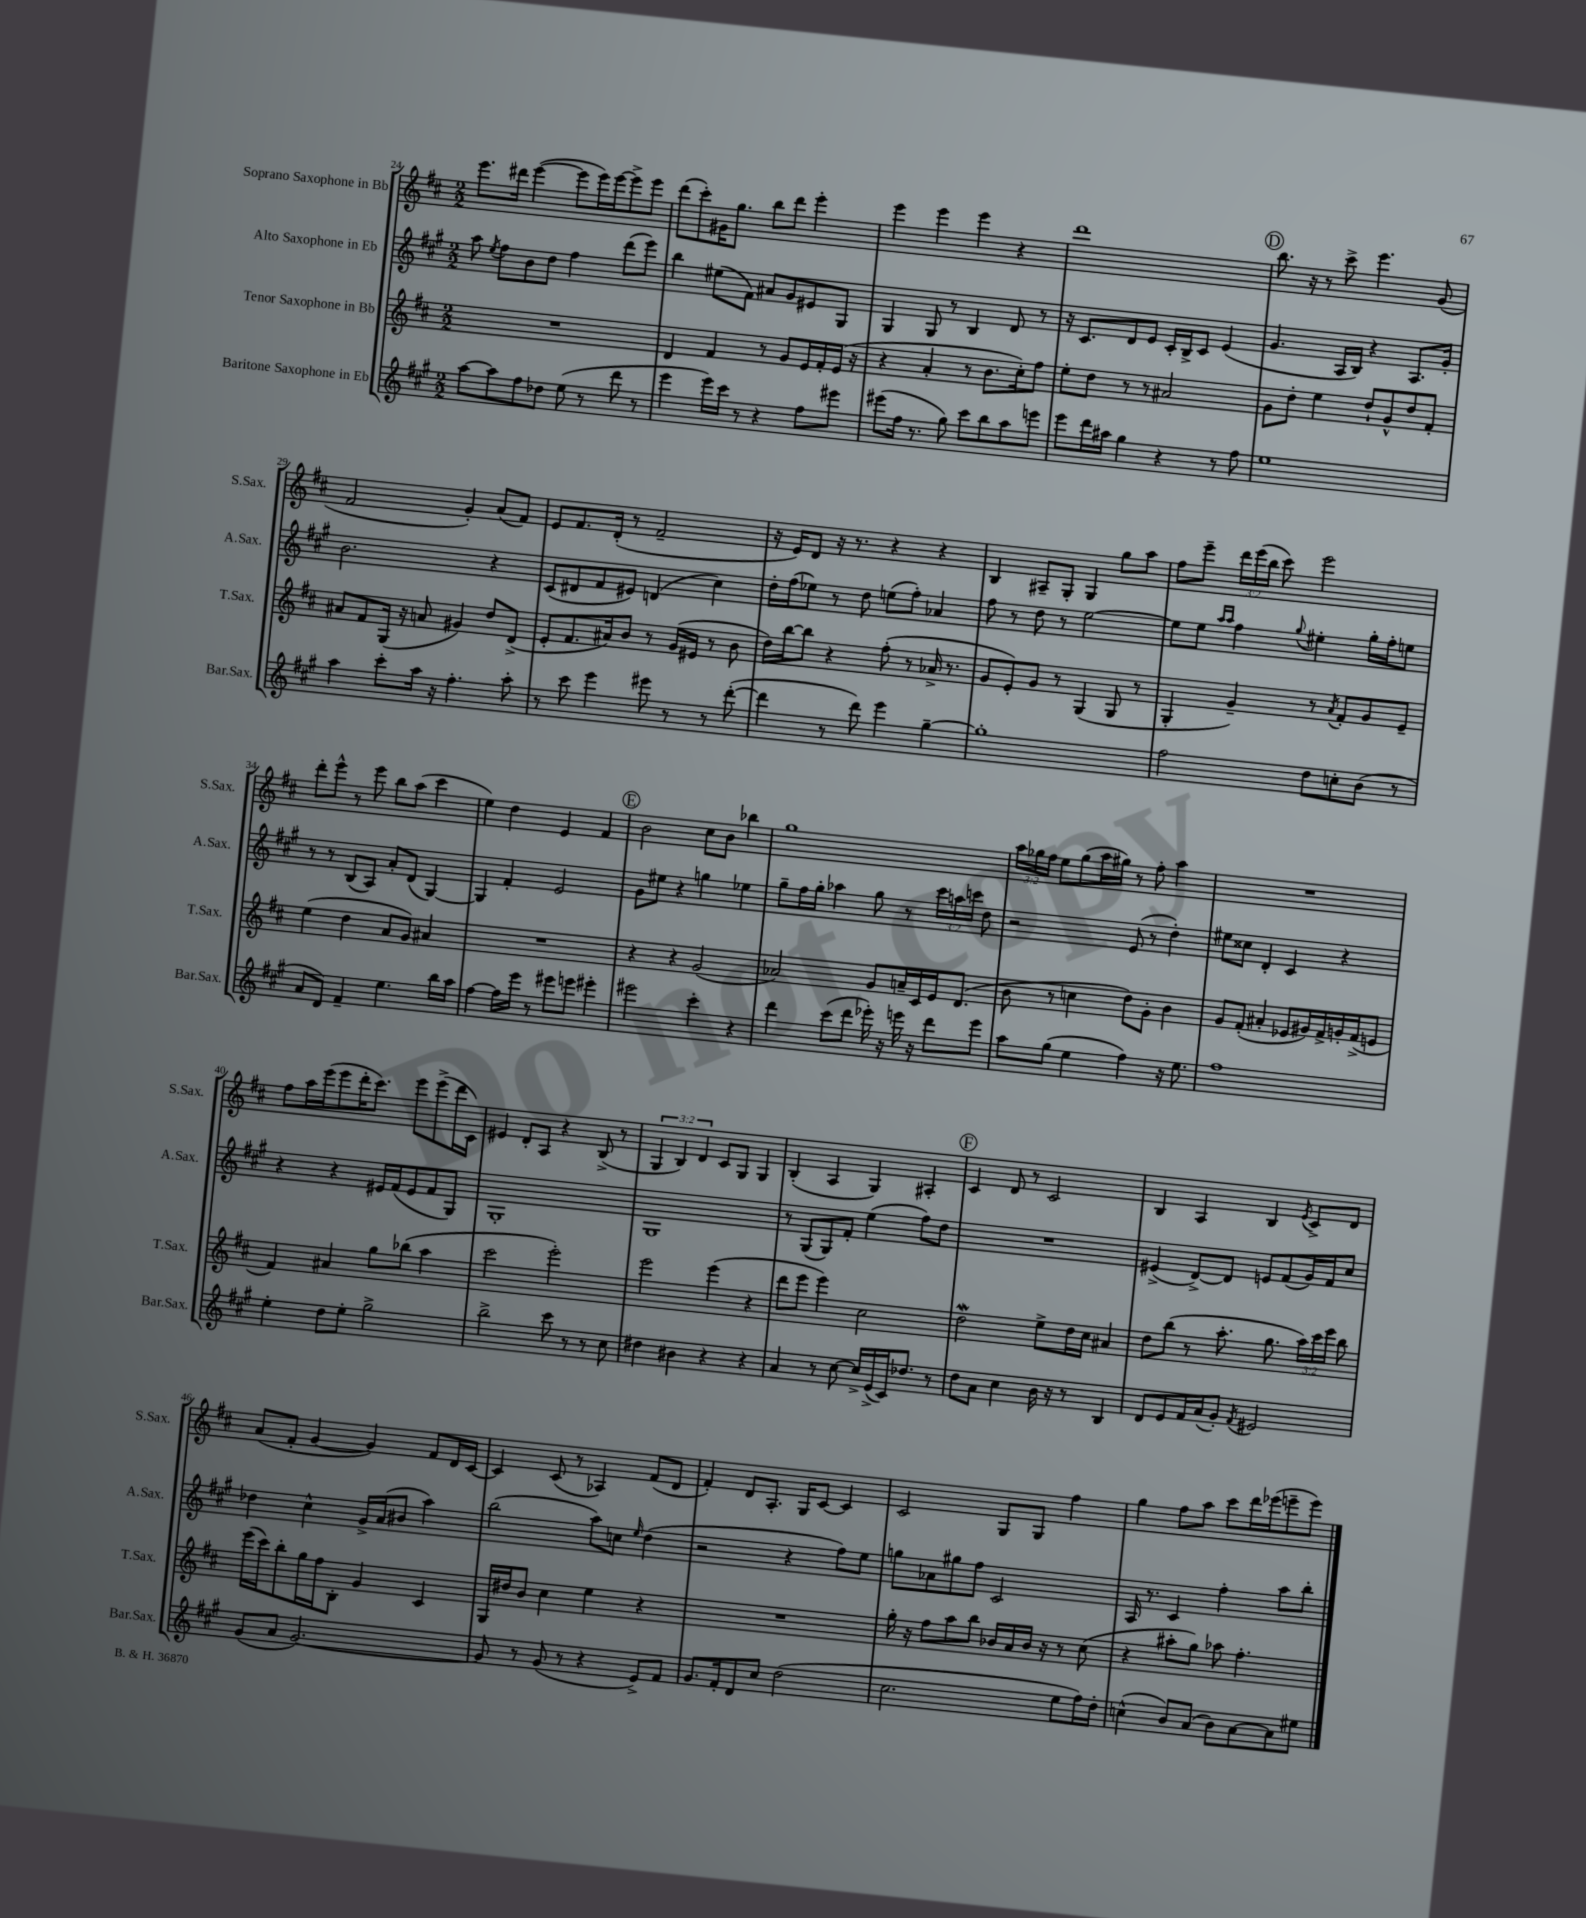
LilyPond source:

<<
\new StaffGroup <<
\new Staff = "s0" \with { instrumentName = "Soprano Saxophone in Bb" shortInstrumentName = "S.Sax." } {
    \clef treble \key d \major \numericTimeSignature \time 2/2 \override Staff.TupletNumber.text = #tuplet-number::calc-fraction-text
    \autoBeamOff e'''8.[ dis'''16] e'''4~( e'''8[ e'''16) e'''16~ e'''8-> e'''8] |
    d'''8[( cis'''8-.) gis'16 g''8.] b''8[ d'''8] e'''4-. |
    e'''4 e'''4 e'''4 r4 |
    d'''1 |
    \mark \markup { \circle "D" } b''8. r16 r8 cis'''8-> e'''4. g'8( |
    fis'2 g'4-.) a'8[( fis'8]) |
    e'8[ fis'8. d'16]-.( r8 fis'2-- |
    r16 e'16[) d'8] r16 r8. r4 r4 |
    b4 ais8[-- g8]-. g4 g''8[ a''8] |
    fis''8[ e'''8]-- \tuplet 3/2 { d'''16[ e'''16( b''16] } cis'''8) e'''2 |
    d'''8[-. e'''8]-^ r8 e'''8 b''8[ a''8]( cis'''4 |
    e''4) d''4 e'4 fis'4 |
    \mark \markup { \circle "E" } b'2 cis''8[ b'8] bes''4 |
    g''1 |
    \tuplet 3/2 { a''16[ ges''16 fis''16] } e''8[ ges''8( a''16 gis''16]) r8 fis''8-. a''4 |
    R1 |
    fis''8[ a''16 e'''16( e'''8 d'''16-. cis'''8.]) e'''8[ e'''8->( d'''16 cis'16]) |
    eis'4 d'8[-. a8] r4 b8->( r8 |
    \tuplet 3/2 { g4 b4) d'4 } cis'8[ g8] g4 |
    b4-.( a4 g4) ais4-. |
    \mark \markup { \circle "F" } cis'4 d'8 r8 cis'2 |
    b4 a4 b4 \acciaccatura { e'8 } cis'8[-> d'8] |
    a'8[( fis'8]-. g'4~ g'4) fis'8[ d'16 cis'16]~ |
    cis'4 cis'8( r8 aes4) fis'8[( d'8] |
    fis'4-.) d'8[ a8.]-. g16[ cis'8]~ cis'4 |
    cis'2 g8[ g8] fis''4 |
    g''4 fis''8[ a''8] cis'''8[ d'''16 ees'''16( e'''8-- e'''8]) \bar "|." |
}
\new Staff = "s1" \with { instrumentName = "Alto Saxophone in Eb" shortInstrumentName = "A.Sax." } {
    \clef treble \key a \major \numericTimeSignature \time 2/2 \override Staff.TupletNumber.text = #tuplet-number::calc-fraction-text
    \autoBeamOff a''8 \acciaccatura { e''8 } fis''8[ b'8 d''8] fis''4 d'''8[( e'''8]) |
    b''4 eis''8[( fis'8]) ais'8[ gis'8 eis'8 gis8] |
    gis4 gis8 r8 b4 d'8 r8 |
    r16 cis'8.[ d'8 e'8] cis'16[-. b16-> cis'8] e'4( |
    \mark \markup { \circle "D" } gis'4. a16[ b16]) r4 a8.[ gis'16]-. |
    b'2. r4 |
    cis'8[( dis'8 fis'8 eis'8]) d'4( cis''4) |
    d''16[-. fis''16( ees''8]) r8 d''8 e''8[( fis''8]-.) aes'4 |
    fis''8 r8 d''8 r8 e''2~ |
    e''8[ e''8] \grace { a''16[ a''16] } fis''4 \appoggiatura { gis''8 } eis''4-. gis''16[-. fis''16-. e''8] |
    r8 r8 b8[( a8]) a'8[-. d'8]( gis4~) |
    gis4 fis'4-. e'2 |
    \mark \markup { \circle "E" } gis'8[ eis''8] r4 g''4 ees''4 |
    gis''8[-- fis''16 gis''16]-. aes''4 gis''8 r8 \tuplet 3/2 { cis'''16[ a''16 c'''16] } d''8 |
    r2 e'8( r8 d''4-.) |
    eis''8[ cisis''8] d'4-. cis'4 r4 |
    r4 r4 eis'16[ fis'16( eis'8 fis'8 gis8]) |
    gis1-. |
    gis1 |
    r8 gis8[( gis8) fis'8]-. e''4( fis''8[) d''8] |
    \mark \markup { \circle "F" } R1 |
    eis'4->( d'8[~->) d'8] e'8[ fis'8( gis'16) fis'16 cis''8] |
    des''4 cis''4-^ gis'16[-> a'16( bis'8] a''4) |
    b''2( a''8[) c''8] \grace { e''16 } d''4( |
    r2 r4 fis''8[) e''8] |
    g''8[ aes'8 gis''8 fis''8] cis'2 |
    a16 r8. cis'4 fis''4-. a''8[ b''8]-. \bar "|." |
}
\new Staff = "s2" \with { instrumentName = "Tenor Saxophone in Bb" shortInstrumentName = "T.Sax." } {
    \clef treble \key d \major \numericTimeSignature \time 2/2 \override Staff.TupletNumber.text = #tuplet-number::calc-fraction-text
    \autoBeamOff R1 |
    d'4 fis'4 r8 g'8[ e'16 fis'16-. e'16]( r16 |
    r4 a'4-. r8 b'8.[ cis''16-.) fis''8] |
    e''8[-. d''8] r8 r8 ais'2 |
    \mark \markup { \circle "D" } g'8[ d''8]-. e''4 d''8[-! g'8-^ d''8 fis'8]-. |
    ais'8[ fis'8 g16]( r16 a'8 gis'4) d''8[ d'8]->( |
    e'8[-. fis'8. ais'16) b'8] r8 g'16[( eis'16] r8 b'8 |
    d''16[) b''16~ b''8] r4 fis''8-.( r8 aes'16-> r8. |
    g'8[ e'8-.) g'8] r8 g4( g8 r8 |
    g4-. g'4--) r8 \acciaccatura { a'8 } fis'8[-. g'8 e'8]-- |
    e''4( d''4 a'8[ g'8]) ais'4 |
    R1 |
    \mark \markup { \circle "E" } r4 r4 g'2( |
    aes'2) g'8[ a'16-- cis'16 e'16 d'8.]( |
    b'8 r8 c''4 d''8[) g'8]-. b'4 |
    g'8[ fis'8]-.( ais'4-. ees'8[ gis'16) fis'16-> g'16-. fis'16->( e'8] |
    fis'4) ais'4 g''8[ bes''8]( a''4 |
    cis'''2 e'''2-.) |
    e'''2 e'''4( r4 |
    d'''8[ e'''8] e'''4) cis''2 |
    \mark \markup { \circle "F" } d''2\mordent e''8[-> d''16 cis''16] ais'4 |
    d''8[ b''8]( r8 a''8.-. g''8. \tuplet 3/2 { a''16[) cis'''16 e'''16] } b''8 |
    e'''16[( cis'''16) b''8-. g''16 fis''16 b8]-. g'4 cis'4 |
    g16[ dis''16 b'8] cis''4 e''4 r4 |
    R1 |
    g''16-. r16 fis''8[ a''8 b''8] bes'16[ a'16 bes'16] r16 r8 cis''8( |
    r4 ais''8[-. g''8]) aes''8 fis''4.-. \bar "|." |
}
\new Staff = "s3" \with { instrumentName = "Baritone Saxophone in Eb" shortInstrumentName = "Bar.Sax." } {
    \clef treble \key a \major \numericTimeSignature \time 2/2
    \autoBeamOff a''8[~ a''8 fis''8 des''8] e''8( r8 d'''8 r8 |
    e'''4 e'''16[) cis'''16] r8 r4 fis''8[ eis'''8] |
    eis'''8[( fis''16] r8. gis''8) cis'''8[ b''8 a''8 e'''8] |
    e'''8[ d'''16 ais''16] gis''4 r4 r8 fis''8 |
    \mark \markup { \circle "D" } e''1 |
    a''4 cis'''8[-. a''16] r16 fis''4.-. a''8-. |
    r8 cis'''8 e'''4 eis'''8 r8 r8 d'''8~-.( |
    d'''4 r8 d'''8) e'''4 gis''4~-- |
    gis''1-. |
    fis''2 d''8[ c''8-. b'8]( r8 |
    a'8[ d'8]) fis'4-- e''4. b''16[ a''16] |
    fis''4~ fis''16[ e'''16] r8 eis'''8[ e'''8] eis'''4-. |
    \mark \markup { \circle "E" } eis'''2 cis'''4-. r4 |
    d'''4 cis'''8[( d'''8] ees'''16-.) r16 e'''16 r16 d'''8[ e'''8] |
    a''8[ gis''8]( e''4 fis''4) r16 e''8. |
    fis''1 |
    e''4-. d''8[ e''8]-. gis''2-> |
    b''2-> cis'''8 r8 r8 cis''8 |
    dis''4 bis'4 r4 r4 |
    a'4 r8 cis''8~ cis''16[-> e'16->( cis'16) des''8.] r8 |
    \mark \markup { \circle "F" } d''8[ a'8] cis''4 b'16 r16 r8 b4 |
    d'8[ e'8 fis'16 a'16( gis'8]-.) \acciaccatura { fis'8 } eis'2 |
    gis'8[( a'8] gis'2.~) |
    gis'8 r8 gis'8( r8 r4 e'8[->) fis'8] |
    gis'8.[ fis'16-. d'8 cis''8] d''2( |
    cis''2. e''8[ fis''16) d''16]-. |
    c''4-^( b'8[) a'8]( b'8[) a'8~ a'8 eis''8] \bar "|." |
}
>>
>>
\layout { \context { \Score currentBarNumber = #24 } }
